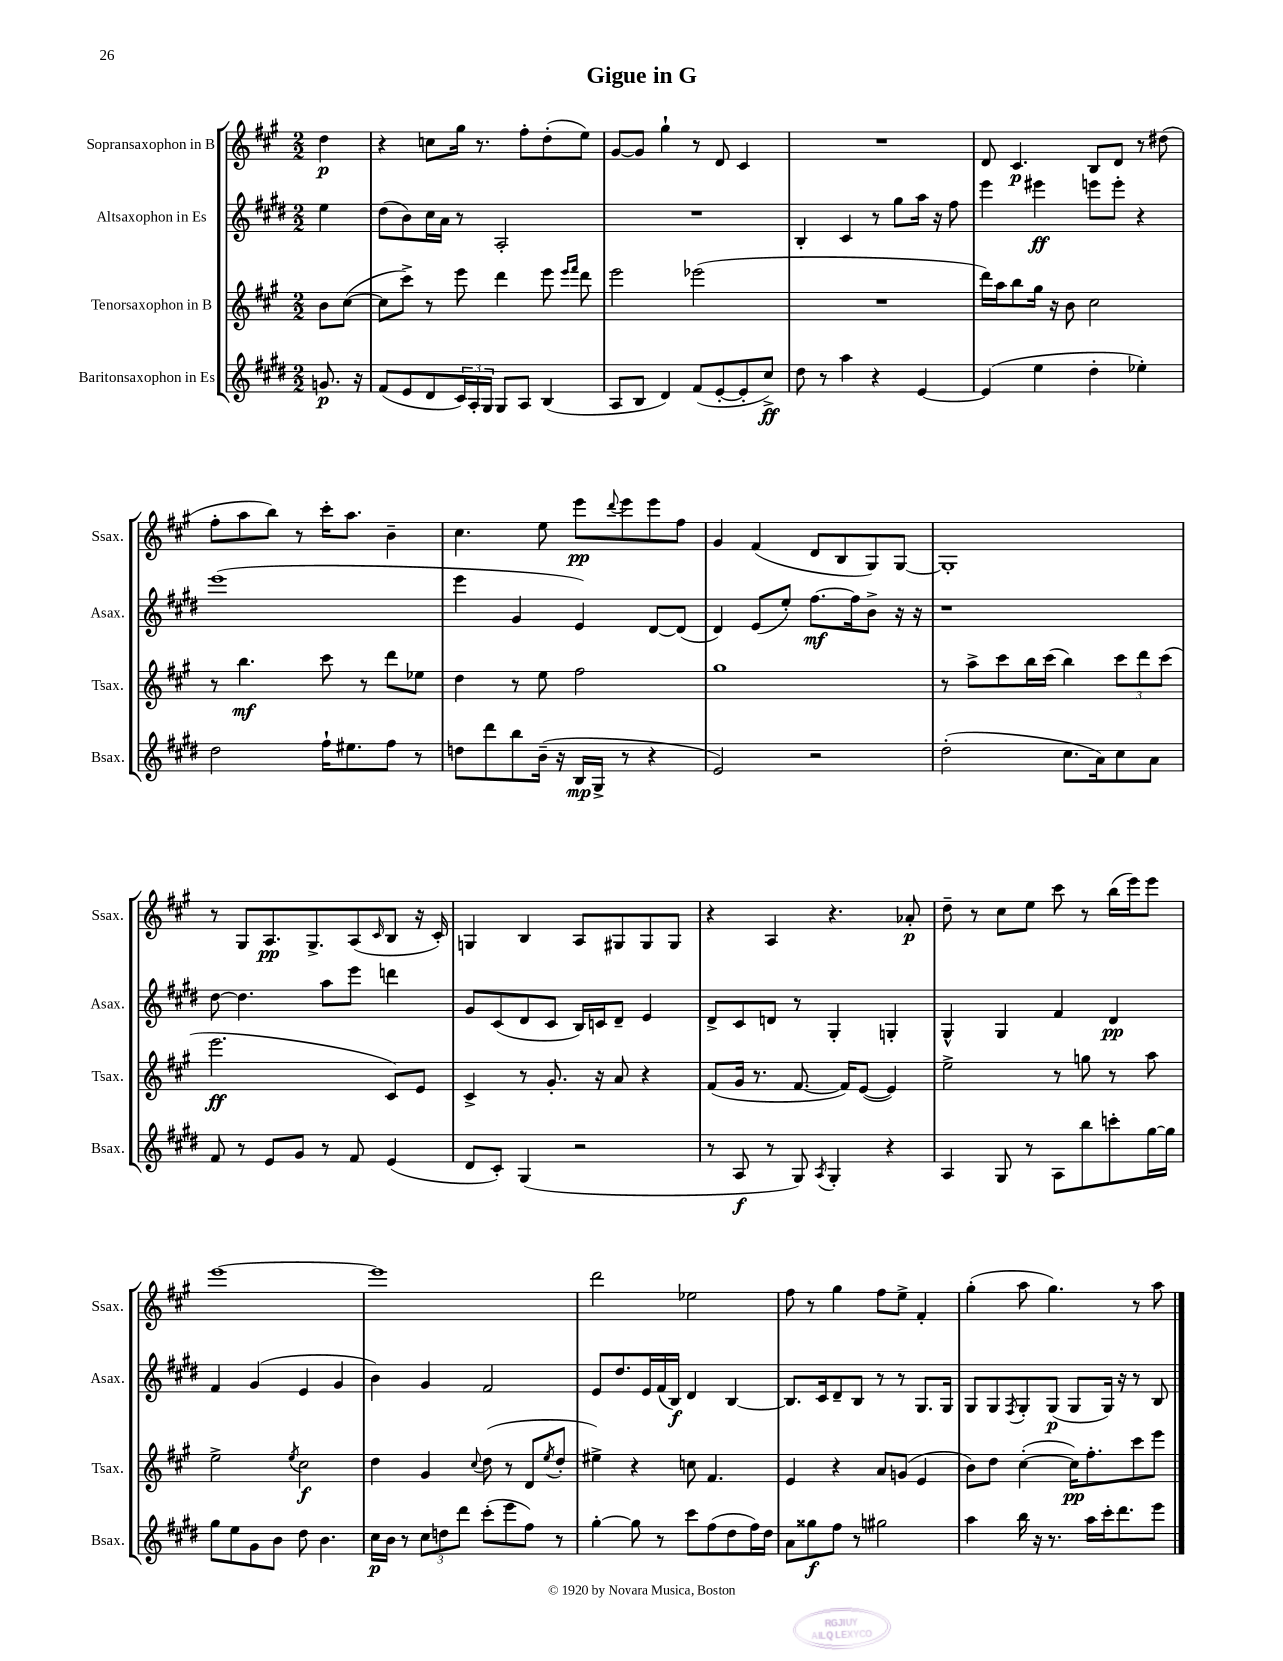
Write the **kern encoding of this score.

**kern	**kern	**kern	**kern
*staff4	*staff3	*staff2	*staff1
*clefG2	*clefG2	*clefG2	*clefG2
*k[f#c#g#d#]	*k[f#c#g#]	*k[f#c#g#d#]	*k[f#c#g#]
*M2/2	*M2/2	*M2/2	*M2/2
8.g	8b	4ee	4dd
.	([8cc#	.	.
16r	.	.	.
=	=	=	=
(8f#	8cc#]	(8dd#	4r
8e	8ccc#^)	8b)	.
8d#	8r	16cc#	8cc
.	.	16a	.
24c#)	8eee	8r	16gg#
24A'	.	.	.
.	.	.	8.r
24G#	.	.	.
8G#	4ddd	2A'	.
8A	.	.	8ff#'
(4B	8eee	.	(8dd'
.	16qqeee	.	.
.	16qqfff#	.	.
.	8ddd	.	8ee)
=	=	=	=
8A	2eee	1r	[8g#
8B	.	.	8g#]
4d#)	.	.	4gg#`
(8f#	(2eee-	.	8r
[8e'	.	.	8d
8e']	.	.	4c#
8cc#^)	.	.	.
=	=	=	=
8dd#	1r	4B'	1r
8r	.	.	.
4aa	.	4c#	.
4r	.	8r	.
.	.	8gg#	.
[4e	.	16aa	.
.	.	16r	.
.	.	8ff#	.
=	=	=	=
(4e]	16ddd)	4eee	8d
.	16aa	.	.
.	8bb	.	4.c#
4ee	16gg#	4eee#	.
.	16r	.	.
.	8b	.	.
4dd#'	2cc#	8eee	8B
.	.	8eee'	8d
4ee-')	.	4r	8r
.	.	.	(8dd#
=	=	=	=
2dd#	8r	(1eee	8ff#'
.	4.bb	.	8aa
.	.	.	8bb)
.	.	.	8r
16ff#`	8ccc#	.	16ccc#'
8.ee#	.	.	8.aa
.	8r	.	.
8ff#	8ddd	.	4b~
8r	8ee-	.	.
=	=	=	=
8dd	4dd	4eee	4.cc#
8ddd#	.	.	.
8bb	8r	4g#	.
(16b~	8ee	.	8ee
16r	.	.	.
16B	2ff#	4e)	8eee
16G#^	.	.	.
.	.	.	8qqddd
8r	.	.	8eee
4r	.	[8d#	8eee
.	.	(8d#]	8ff#
=	=	=	=
2e)	1gg#	4d#)	4g#
.	.	(8e	(4f#
.	.	8ee')	.
2r	.	[8.ff#	8d
.	.	.	8B
.	.	16ff#]	.
.	.	8b^	8G#)
.	.	16r	[8G#
.	.	16r	.
=	=	=	=
(2dd#'	8r	1r	1G#']
.	8aa^	.	.
.	8ccc#	.	.
.	16bb	.	.
.	(16ccc#	.	.
8.cc#	4bb)	.	.
16a)	.	.	.
8cc#	12ccc#	.	.
.	12ddd	.	.
8a	.	.	.
.	(12ccc#	.	.
=	=	=	=
8f#	2.eee	[8dd#	8r
8r	.	4.dd#]	8G#
8e	.	.	8.A
8g#	.	.	.
.	.	.	8.G#^
8r	.	8aa	.
8f#	.	8eee	(8A
.	.	.	16qqc#
(4e	8c#)	4ddd	8B
.	8e	.	16r
.	.	.	16c#')
=	=	=	=
8d#	4c#^	8g#	4G
8c#')	.	(8c#	.
(4G#	8r	8d#	4B
.	8.g#'	8c#	.
2r	.	16B)	8A
.	16r	16c	.
.	8a	8d#~	8G#
.	4r	4e	8G#
.	.	.	8G#
=	=	=	=
8r	(8f#	8d#^	4r
8A	16g#	8c#	.
.	8.r	.	.
8r	.	8d	4A
8G#)	[8.f#	8r	.
8qA	.	.	.
4G#'	.	4G#'	4.r
.	16f#])	.	.
.	([8e	.	.
4r	4e])	4G'	.
.	.	.	8a-'
=	=	=	=
4A	2ee^	4G#^^	8dd~
.	.	.	8r
8G#	.	4G#	8cc#
8r	.	.	8ee
8A	8r	4f#	8ccc#
8bb	8gg	.	8r
8ccc'	8r	4d#	(16bb
.	.	.	16eee)
[16gg#	8aa	.	8eee
16gg#]	.	.	.
=	=	=	=
8gg#	2ee^	4f#	[1eee
8ee	.	.	.
8g#	.	(4g#	.
8b	.	.	.
.	8qee	.	.
8dd#	2cc#	4e	.
4.b	.	.	.
.	.	4g#	.
=	=	=	=
16cc#	4dd	4b)	1eee]
16b	.	.	.
8r	.	.	.
12cc#	4g#	4g#	.
12dd	.	.	.
12ddd#	.	.	.
.	8qqcc#	.	.
(8ccc#'	(8dd	2f#	.
8eee	8r	.	.
8ff#)	8d	.	.
.	8qee	.	.
8r	8dd'	.	.
=	=	=	=
[4gg#'	4ee#^)	8e	2ddd
.	.	8.dd#	.
8gg#]	4r	.	.
.	.	16e	.
8r	.	(16f#	.
.	.	16B)	.
8ccc#	8cc	4d#	2ee-
(8ff#	4.f#	.	.
8dd#	.	[4B	.
16ff#)	.	.	.
16dd#	.	.	.
=	=	=	=
8a	4e	8.B]	8ff#
8gg##	.	.	8r
.	.	16c#	.
8ff#	4r	8d#~	4gg#
8r	.	8B	.
2gg#	8a	8r	8ff#
.	(8g	8r	8ee^
.	4e	8.G#	4f#'
.	.	16G#	.
=	=	=	=
4aa	8b)	8G#	(4gg#'
.	8dd	8G#	.
.	.	8qF#	.
16bb	([4cc#'	8G#'	8aa
16r	.	.	.
8.r	.	(8G#	4.gg#)
.	16cc#])	8G#	.
16aa	8.ff#'	.	.
16ccc#'	.	16G#)	.
8.ddd#	.	16r	.
.	8ccc#	8r	8r
8eee	8eee	8B	8aa
==	==	==	==
*-	*-	*-	*-
